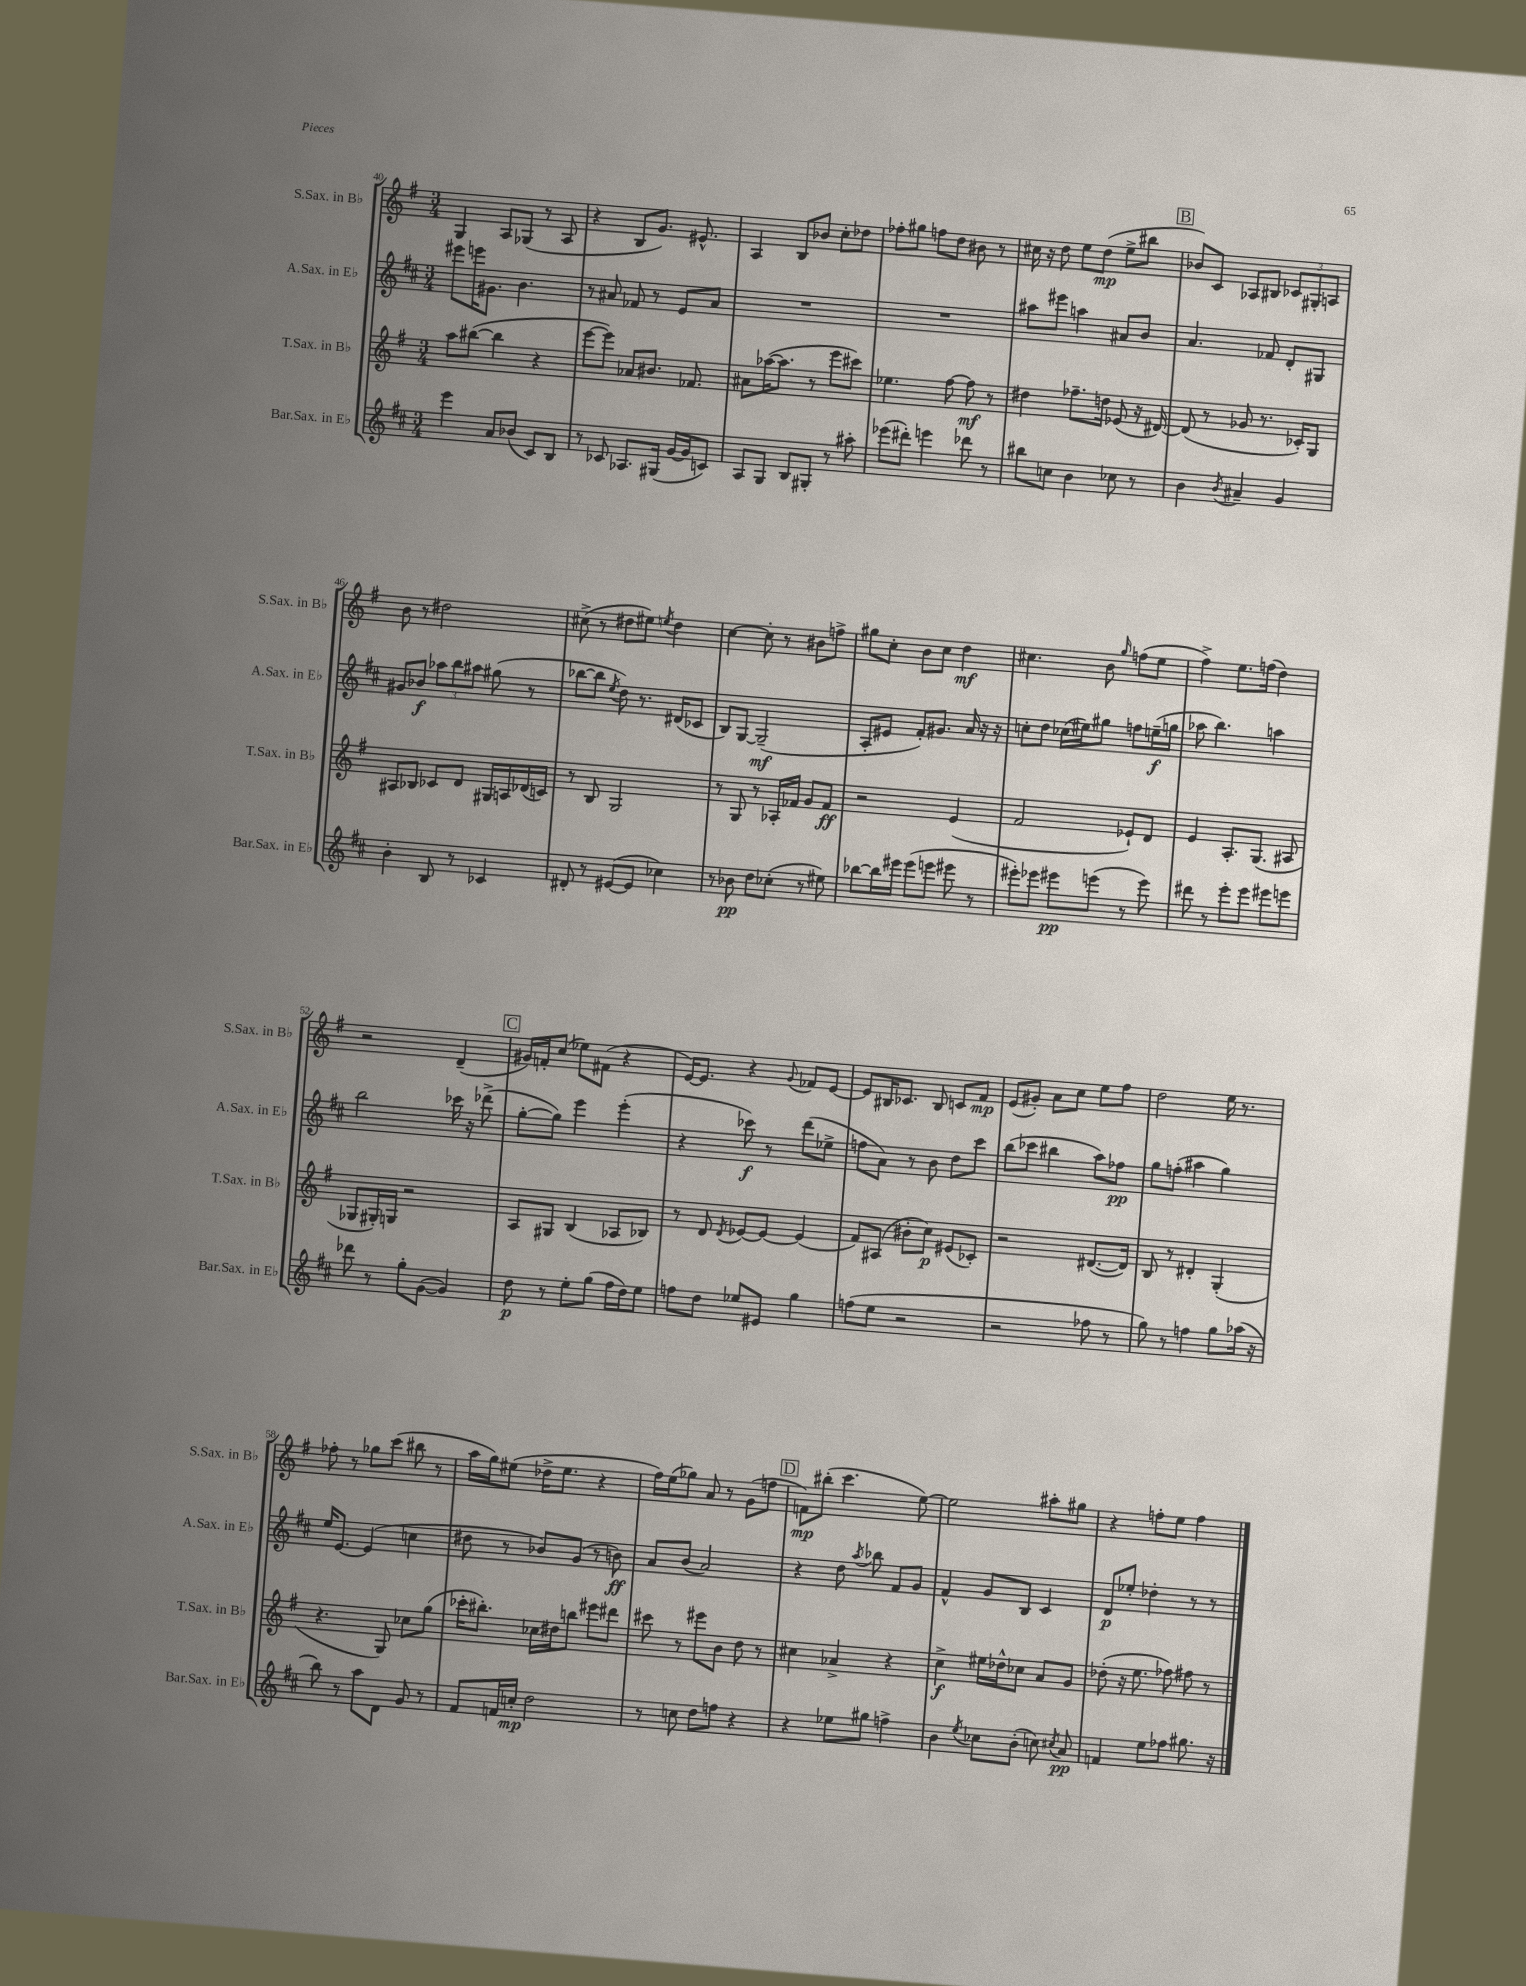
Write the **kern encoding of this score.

**kern	**kern	**kern	**kern
*staff4	*staff3	*staff2	*staff1
*clefG2	*clefG2	*clefG2	*clefG2
*k[f#c#]	*k[f#]	*k[f#c#]	*k[f#]
*M3/4	*M3/4	*M3/4	*M3/4
4eee\	8aa\L	8eee#\L	4G/
.	([8bb#\J	16eee\K	.
.	.	8.g#\J	.
8a/L	4bb#\]	.	8A/L
(8b-/J	.	4.b\	(8G-/J
8c#/L)	4r	.	8r
8B/J	.	.	8A/
=	=	=	=
8r	[8eee\L	8r	4r
8c-/	8eee\]J)	8a#/	.
8.A-/L	8a-/L	8f-/	8B/L
.	8.b#/J	8r	8.g/J)
(16G#/Jk	.	.	.
[16g/LL	.	8e/L	.
16g/]J	8.f-/	.	8.e#^^/
8c/J)	.	8a#/J	.
=	=	=	=
8A/L	8a#\L	2.r	4A/
8G/J	([16aa-\K	.	.
.	8.aa-\]J	.	.
8B/L	.	.	8B/L
8G#'/J	8r	.	8b-/J
8r	8eee\L	.	8cc'\L
8aa#'\	8ccc#\J)	.	8dd-\J
=	=	=	=
(8eee-\L	4.ee-\	2.r	8ff-'\L
8ddd#'\J)	.	.	8gg#\J
4eee\	.	.	8ff\L
.	[8ff#\	.	8dd\J
8ddd-\	8ff#\]	.	8b#\
8r	8r	.	8r
=	=	=	=
8bb#\L	4dd#\	8aa#\L	16cc#\
.	.	.	16r
8cc\J	.	8eee#\J	8dd\
4b\	8.ff-~\L	4aa\	8ee\L
.	.	.	(8dd\J
.	16dd\Jk	.	.
8cc-\	(8e-/	8a#/L	8ee^\L
8r	16r	8b/J	8bb#\J
.	[16d#/)	.	.
=	=	=	=
4b\	(8d#/]	4.a/	8b-/L)
.	8r	.	8c/J
8qb/	.	.	.
4a#~/	8g-/	.	8A-/L
.	8.r	8f-/	8B#/J
4g/	.	8d'/L	12c-/L
.	16c-'/LK)	.	.
.	.	.	12G#'/
.	8G/J	8G#/J	.
.	.	.	12A/J
=	=	=	=
4b'\	8A#/L	8g#/L	8b\
.	8B-/J	8b-/J	8r
8B/	8c-/L	12aa-\L	2dd#\
.	.	12bb\	.
8r	8d/J	.	.
.	.	12aa#\J	.
4c-/	16G#/LL	(8gg#\	.
.	16A/	.	.
.	(16d-/	8r	.
.	16c/JJ)	.	.
=	=	=	=
8d#'/	8r	[8bb-\L	(8cc#^\
8r	8B/	8bb-\]J	8r
.	.	8qee/	.
([8e#/L	2G/	8dd\)	8dd#\L
8e#/]J	.	8.r	8ee#\J)
.	.	.	8qee/
4cc-\)	.	.	4dd#\
.	.	(16d#/LK	.
.	.	8c-/J	.
=	=	=	=
8r	8r	8B/L)	[4cc\
8b-\	8G/	[8G/J	.
8dd\L	8r	(2G~/]	8cc'\]
(8cc-'\J	16A-'/LL	.	8r
.	16f-/JJ	.	.
8r	8g/L	.	8b#\L
8ee#\)	8f-/J	.	8ff^\J
=	=	=	=
[8bb-\L	2r	8A'/L	8gg#\L
16bb-\]L	.	8e#/J	8cc'\J
16eee#\JJ	.	.	.
(8eee#\L	.	8f#'/L)	8b\L
8eee\J	.	8.g#/J	8cc\J
8eee#\	(4e/	.	4dd\
.	.	16a/	.
8r	.	16r	.
.	.	16r	.
=	=	=	=
8eee#'\L)	2f#/	8cc'\L	4.cc#\
8eee-\J	.	8dd\J	.
8eee#\L	.	(16cc-\LL	.
.	.	16ee#\J)	.
(8eee\J	.	8gg#\J	8b\
.	.	.	16qqgg/
8r	8e-`/L)	8ff\L	(8ff\L
8eee\)	8d/J	(16ee~\L	8ee\J
.	.	16gg\JJ	.
=	=	=	=
8ddd#\	4e/	8aa-\	4ff#^\)
8r	.	4.bb\)	.
8eee'\L	8.A'/L	.	8.ee\L
8eee\J	.	.	.
.	(8.G/J	.	(16ff\Jk
8eee#\L	.	4aa\	4dd\)
8eee\J	8A#/	.	.
=	=	=	=
8ddd-\	8G-/L	2bb\	2r
8r	16G#'/L)	.	.
.	16G/JJ	.	.
8gg'\L	2r	.	.
([8g\J	.	.	.
4g/])	.	16ccc-\	(4d~/
.	.	16r	.
.	.	(8ddd-^\	.
=	=	=	=
8dd\	8A/L	[8gg'\L	16g#/LL)
.	.	.	16f'/J
8r	8G#/J	8gg\]J)	(8cc/J
8ee'\L	(4B/	4eee\	8ee-\L)
(8gg\J	.	.	(8f#\J
16ff#\LL	8A-/L	(4eee'\	4r
16dd\J)	.	.	.
8ee\J	8B-/J)	.	.
=	=	=	=
8ff\L	8r	4r	[16e/LK)
.	.	.	8.e/]J
8dd\J	8d/	.	.
.	8qd/	.	.
8ee-/L	[8e-/L	8ccc-\)	4r
8e#/J	8e-/_J	8r	.
.	.	.	8qqg/
4gg\	(4e-/]	(8ddd\L	8f-/L
.	.	8ee-^\J	[8e/J
=	=	=	=
(8ff\L	8f#/L)	8ff\L	8e/]L
8ee\J	(8A#/J	8a\J)	16B#/K
.	.	.	8.c-/J
2r	8b#'\L	8r	.
.	8cc\J)	8b\	8B#/
.	(8e#/L	8dd\L	8c/L
.	8c-'/J)	8ccc#\J	8f#/J
=	=	=	=
2r	2r	(8bb\L	(8e/L
.	.	8ccc-\J	8g#'/J)
.	.	4bb#\	8a\L
.	.	.	8cc\J
8ff-\	([8.d#/L	8aa\L)	8ee\L
8r	.	8ff-\J	8ff#\J
.	16d#/]Jk)	.	.
=	=	=	=
8gg\)	8B/	8gg\L	2dd\
8r	8r	(8ff'\J	.
4ff\	4d#'/	4aa#\	.
8gg\L	(4G'/	4gg\)	16ee\
.	.	.	8.r
(16aa-\Jk	.	.	.
16r	.	.	.
=	=	=	=
8bb\)	4.r	16ee/LK	8ff-'\
.	.	[8.e/J	.
8r	.	.	8r
8aa\L	.	(4e/]	8gg-\L
8d\J	8G/)	.	(8ccc\J
8g/	8cc-\L	4cc\	8bb#\
8r	(8gg\J	.	8r
=	=	=	=
8f#/L	16ccc-'\LK	8dd#\	16aa\LL
.	8.bb#'\J)	.	16gg\J)
16f/L	.	8r	(8ee#\J
16cc'/JJ	.	.	.
2dd\	16cc-\LL	8b-/L)	16dd-^\LK
.	16dd#\J	.	8.ee#\J
.	8bb\J	(8g/J	.
.	8eee#\L	8r	4r
.	8ddd#\J	8b\)	.
=	=	=	=
8r	8ccc#\	8a/L	16ff#\LL)
.	.	.	(16ee\J
8cc\	8r	(8b/J	8gg-\J)
8dd\L	8eee#\L	2a/)	8a/
8ff\J	8b\J	.	8r
4r	8dd\	.	(8g\L
.	8r	.	8ff\J
=	=	=	=
4r	4cc#\	4r	8f\L)
.	.	.	(8bb#'\J
8ee-\L	4a-^/	8dd\	4.ccc\
.	.	8qaa/	.
8gg#\J	.	8bb-\	.
4ff^\	4r	8f#/L	.
.	.	8g/J	[8ee\)
=	=	=	=
4b\	4cc^\	4f#^^/	2ee\]
8qee/	.	.	.
8cc-\L	16ee#\LL	8g/L	.
.	16dd-^^\J	.	.
(8b'\J	8cc-\J	8B/J	.
8cc\)	8a/L	4c#/	8aa#'\L
8qcc#/	.	.	.
8a/	8g/J	.	8gg#\J
=	=	=	=
4f/	(8dd-'\	8d/L	4r
.	16r	8ee-'/J	.
.	8.ee\	.	.
8ee\L	.	4dd-'\	8ff'\L
8ff-\J	8ff-\)	.	8ee\J
8.gg#\	8ff#\	8r	4ff\
.	8r	8r	.
16r	.	.	.
==	==	==	==
*-	*-	*-	*-
